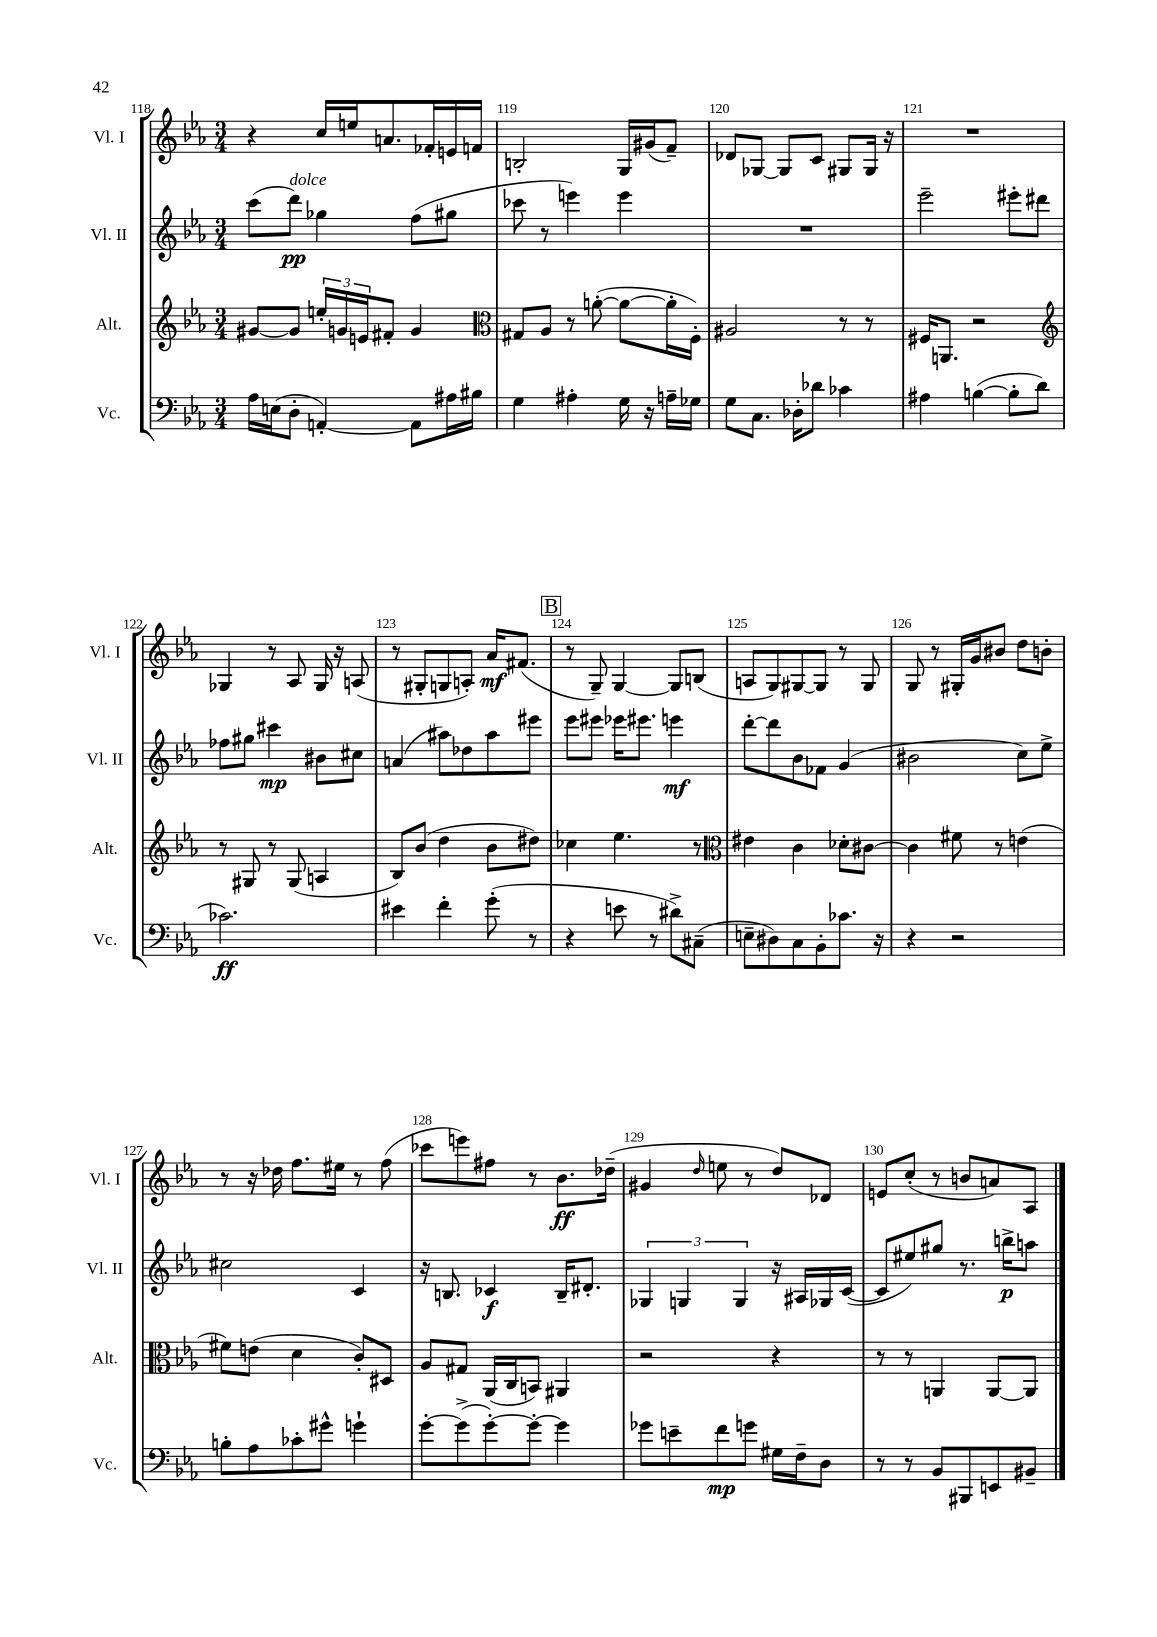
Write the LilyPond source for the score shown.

<<
\new StaffGroup <<
\new Staff = "s0" \with { instrumentName = "Vl. I" shortInstrumentName = "Vl. I" } {
    \clef treble \key ees \major \numericTimeSignature \time 3/4
    r4 c''16 e''16 a'8. fes'16-. e'16 f'16 |
    b2-. g16 gis'16( f'8--) |
    des'8 ges8~ ges8 c'8 gis8 gis16 r16 |
    R2. |
    ges4 r8 aes8 ges16 r16 a8( |
    r8 gis8-. g8 a8-.) aes'16\mf fis'8.( |
    \mark \markup { \box "B" } r8 g8--) g4~ g8 b8( |
    a8 g8) gis8~ gis8 r8 gis8 |
    g8 r8 gis16-. g'16 bis'8 d''8 b'8-. |
    r8 r16 des''16 f''8. eis''16 r8 f''8( |
    ces'''8 e'''8) fis''8 r8 bes'8.\ff des''16--( |
    gis'4 \grace { d''16 } e''8 r8 d''8) des'8 |
    e'8 c''8-.( r8 b'8 a'8) aes8 \bar "|." |
}
\new Staff = "s1" \with { instrumentName = "Vl. II" shortInstrumentName = "Vl. II" } {
    \clef treble \key ees \major \numericTimeSignature \time 3/4
    c'''8( d'''8\pp^\markup { \italic "dolce" }) ges''4 f''8( gis''8 |
    ces'''8 r8 e'''4) e'''4 |
    R2. |
    ees'''2-- eis'''8-. dis'''8 |
    fes''8 gis''8 cis'''4\mp bis'8 cis''8 |
    a'4( ais''8) des''8 ais''8 eis'''8 |
    \mark \markup { \box "B" } ees'''8 eis'''8 ees'''16 eis'''8. e'''4\mf |
    d'''8~-. d'''8 bes'8 fes'8 g'4( |
    bis'2 c''8) ees''8-> |
    cis''2 c'4 |
    r16 b8. ces'4\f b16-- dis'8.-. |
    \tuplet 3/2 { ges4 g4 g4 } r16 ais16 ges16 c'16~( |
    c'8 eis''8) gis''8 r8. b''16->\p a''8 \bar "|." |
}
\new Staff = "s2" \with { instrumentName = "Alt." shortInstrumentName = "Alt." } {
    \clef treble \key ees \major \numericTimeSignature \time 3/4
    gis'8~ gis'8 \tuplet 3/2 { e''16-. g'16 e'16 } fis'8-. g'4 |
    \clef alto gis8 aes8 r8 a'8~-.( a'8~ a'16-. f16-.) |
    ais2 r8 r8 |
    fis16 a,8. r2 |
    \clef treble r8 gis8 r8 gis8( a4 |
    bes8) bes'8( d''4 bes'8 dis''8) |
    \mark \markup { \box "B" } ces''4 ees''4. r8 |
    \clef alto eis'4 c'4 des'8-. cis'8~ |
    cis'4 fis'8 r8 e'4( |
    fis'8) e'8( d'4 c'8-.) dis8 |
    aes8 gis8 aes,16( c16 b,8) ais,4 |
    r2 r4 |
    r8 r8 a,4 a,8~ a,8 \bar "|." |
}
\new Staff = "s3" \with { instrumentName = "Vc." shortInstrumentName = "Vc." } {
    \clef bass \key ees \major \numericTimeSignature \time 3/4
    aes16 e16( d8-. a,4~-.) a,8 ais16 bis16 |
    g4 ais4-. g16 r16 a16-- ges16 |
    g8 c8. des16-. des'8 ces'4 |
    ais4 b4~( b8-. d'8 |
    ces'2.\ff) |
    eis'4 f'4-. g'8-.( r8 |
    \mark \markup { \box "B" } r4 e'8 r8 dis'8->) cis8--( |
    e8-- dis8) c8 bes,8-. ces'8. r16 |
    r4 r2 |
    b8-. aes8 ces'8-. gis'8-^ g'4-! |
    g'8~-. g'8->( g'8~-.) g'8~-. g'4 |
    ges'8 e'8-- f'8\mp g'8 gis16 f16-- d8 |
    r8 r8 bes,8 bis,,8 e,8 bis,8-- \bar "|." |
}
>>
>>
\layout { \context { \Score currentBarNumber = #118 \override BarNumber.break-visibility = ##(#f #t #t) barNumberVisibility = #all-bar-numbers-visible } }
